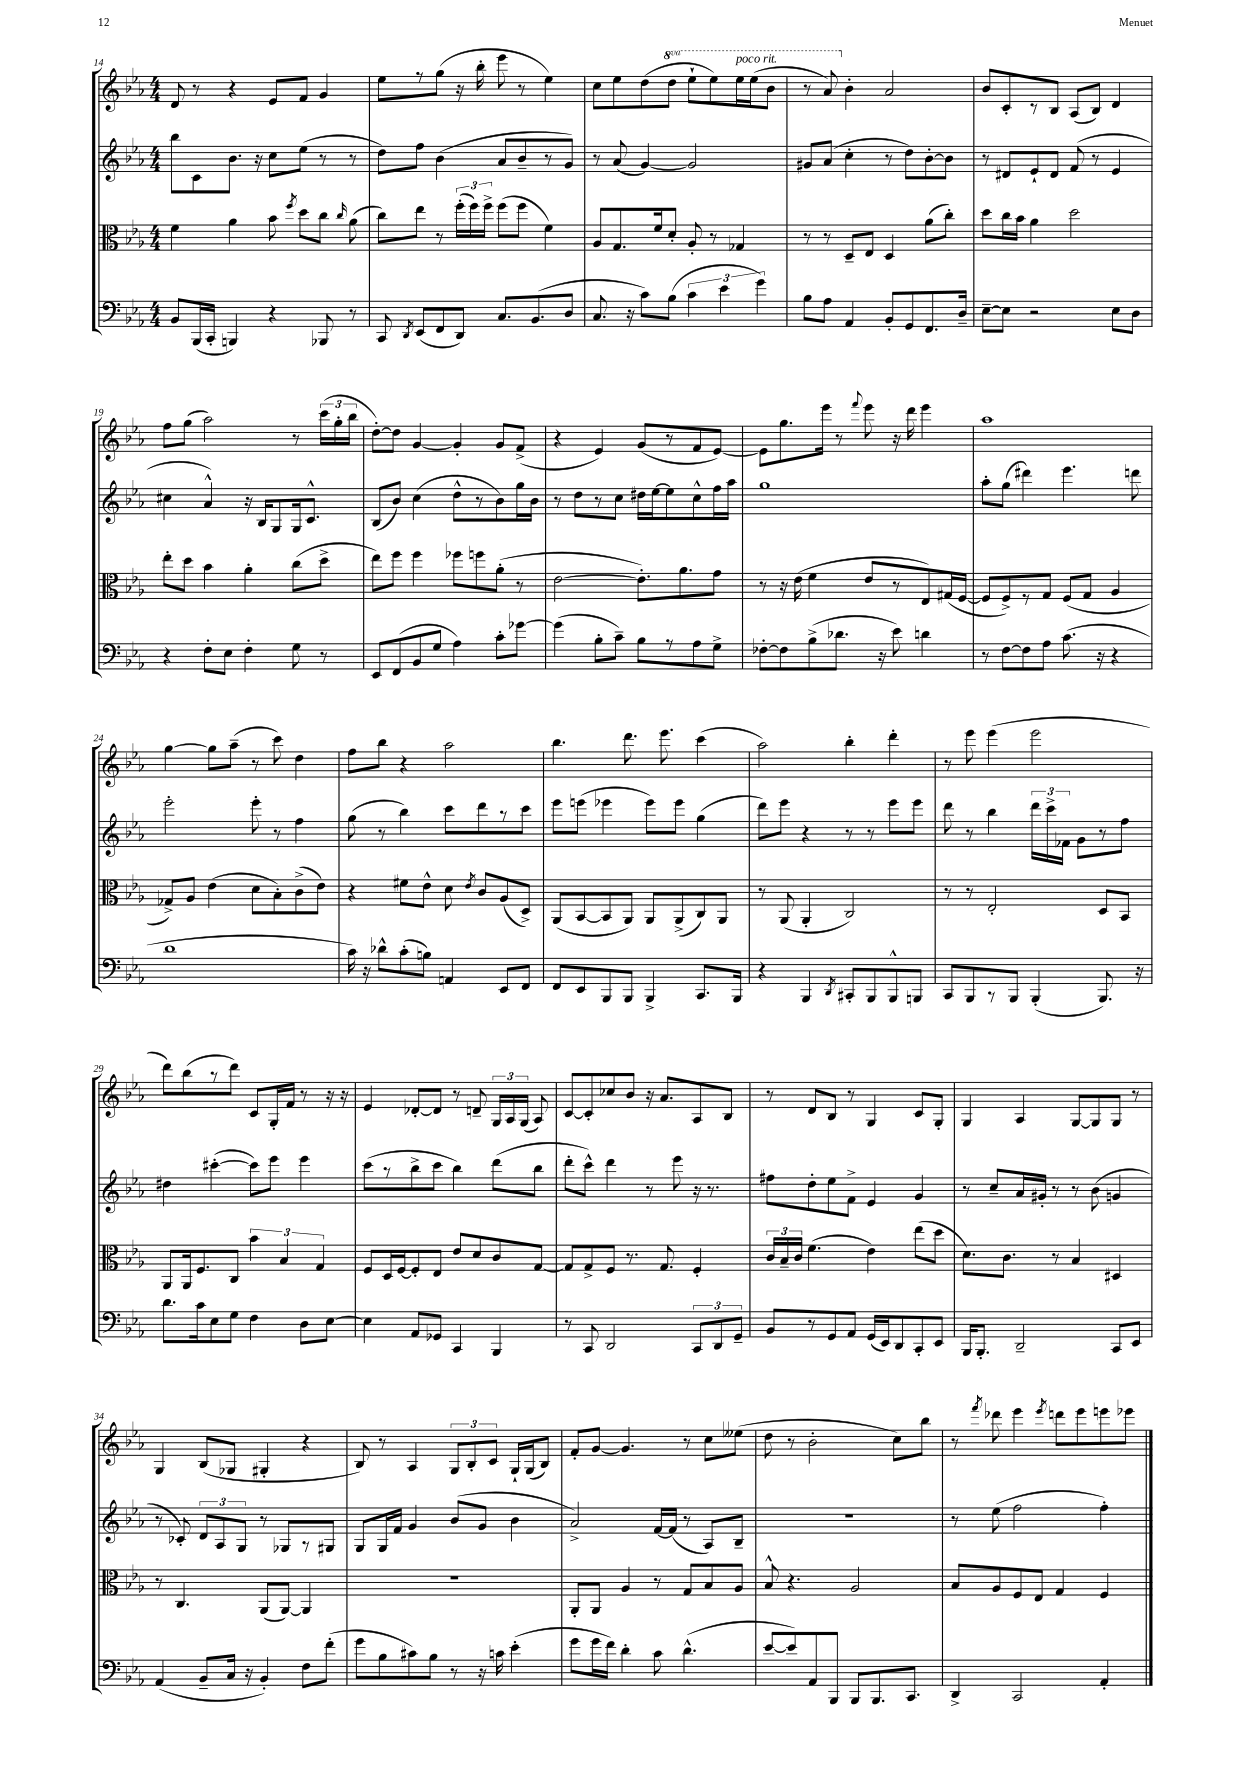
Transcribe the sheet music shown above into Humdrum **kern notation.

**kern	**kern	**kern	**kern
*staff4	*staff3	*staff2	*staff1
*clefF4	*clefC3	*clefG2	*clefG2
*k[b-e-a-]	*k[b-e-a-]	*k[b-e-a-]	*k[b-e-a-]
*M4/4	*M4/4	*M4/4	*M4/4
8BB-	4f	8bb-	8d
(16BBB-	.	8c	8r
16CC'	.	.	.
4BBB)	4a-	8.b-	4r
.	.	16r	.
4r	8b-	8cc	8e-
.	8qff	.	.
.	8dd	(8ee-	8f
8BBB-	8cc	8r	4g
.	16qqcc	.	.
8r	(8a-	8r	.
=	=	=	=
8CC	8cc)	8dd)	8ee-
8qDD	.	.	.
(8EE-	8ee-	8ff	8r
8FF	8r	(4b-	(8gg
8DD)	(24ff'	.	16r
.	24ff)	.	.
.	.	.	16bb-'
.	24ff^	.	.
8.C	(8ff	8a-	8eee-
.	8ff	8b-~	8r
(8.BB-	.	.	.
.	4f)	8r	4ee-)
8D	.	8g)	.
=	=	=	=
8.C	8A-	8r	8cc
.	8.G	(8a-	8ee-
16r	.	.	.
8c)	.	[4g)	(8dd
.	16f	.	.
(8B-	8d'	.	8ddd
6c	8A-'	2g]	8eee-`
.	8r	.	8eee-)
6e-	.	.	.
.	4G-	.	16eee-
.	.	.	(16eee-
6g)	.	.	.
.	.	.	8bb-
=	=	=	=
8B-	8r	8g#	8r
8A-	8r	(8a-	8aa-)
4AA-	8D~	4cc'	4b-'
.	8E-	.	.
8BB-'	4D	8r	2a-
8GG	.	8dd)	.
8.FF	(8a-	[8b-'	.
.	8cc')	8b-]	.
16D~	.	.	.
=	=	=	=
[8E-~	8dd	8r	8b-
8E-]	16cc	8d#	8c'
.	16b-	.	.
2r	4a-	8e-`	8r
.	.	8d#	8B-
.	2dd	(8f	(8A-
.	.	8r	8B-)
8E-	.	4e-	4d
8D	.	.	.
=	=	=	=
4r	8ee-'	4cc#	8ff
.	8dd	.	(8gg
8F'	4b-	4a-^^)	2aa-)
8E-	.	.	.
4F'	4a-'	16r	.
.	.	16B-	.
.	.	8G	.
8G	(8cc	16G	8r
.	.	8.c^^	.
8r	8dd^	.	(24ccc
.	.	.	24gg'
.	.	.	24bb-
=	=	=	=
8EE-	8ee-)	(8B-	[8dd')
(8FF	8ff	8b-)	8dd]
8BB-	4ff	(4cc	[4g
8G	.	.	.
4A-)	8ff-	8dd^^	4g']
.	8ff	8r	.
8c'	(8a-'	8b-)	8g
[8g-	8r	16gg	(8f^
.	.	16b-	.
=	=	=	=
(4g-]	[2e-	8r	4r
.	.	8dd	.
8B-'	.	8r	4e-)
8c~)	.	8cc	.
8B-	8.e-'])	16dd#	(8g
.	.	[16ee-	.
8r	.	8ee-]	8r
.	8.a-	.	.
8A-	.	8cc^^	8f
8G^	8g	16ff	[8e-)
.	.	16aa-	.
=	=	=	=
[8F-'	8r	1gg	8e-]
8F-]	16r	.	8.gg
.	(16e-	.	.
(8B-^	4f	.	.
.	.	.	16eee-
8.d-	.	.	8r
.	.	.	8qqfff
.	8e-	.	8eee-
16r	.	.	.
8e-)	8r	.	16r
.	.	.	16ddd
4d	8E-)	.	4eee-
.	(16G#	.	.
.	[16F	.	.
=	=	=	=
8r	8F]	8aa-'	1aa-
[8F	8F^)	(8gg	.
8F]	8r	4ddd#)	.
8A-	8G	.	.
(8.c	(8F	4.eee-	.
.	8G	.	.
16r	.	.	.
4r	4A-	.	.
.	.	8ddd	.
=	=	=	=
1d	8G-^)	2eee-'	[4gg
.	8A-	.	.
.	(4e-	.	8gg]
.	.	.	(8aa-~
.	8d	8eee-'	8r
.	8B-')	8r	8ccc)
.	(8c^	4ff	4dd
.	8e-)	.	.
=	=	=	=
16c)	4r	(8gg	8ff
16r	.	.	.
8d-^^	.	8r	8bb-
(8c'	8f#	4bb-)	4r
8B)	8e-^^	.	.
4AA	8d	8ccc	2aa-
.	8qe-	.	.
.	8c	8ddd	.
8EE-	(8A-	8r	.
8FF	8D^)	8ccc	.
=	=	=	=
8FF	(8AA-	8eee-	4.bb-
8EE-	[8BB-	(8eee	.
8BBB-	8BB-]	4eee-	.
8BBB-	8AA-)	.	8.ddd
4BBB-^	8AA-	8eee-)	.
.	.	.	8.eee-
.	(8AA-^	8eee-	.
8.CC	8C)	(4gg	(4ccc
.	8AA-	.	.
16BBB-	.	.	.
=	=	=	=
4r	8r	8ddd)	2aa-)
.	(8AA-	8eee-	.
4BBB-	4AA-'	4r	.
8qDD	.	.	.
8CC#'	2C)	8r	4bb-'
8BBB-	.	8r	.
8BBB-^^	.	8eee-	4ddd'
8BBB	.	8eee-	.
=	=	=	=
8CC	8r	8ddd	8r
8BBB-	8r	8r	8eee-
8r	2E-'	4bb-	(4eee-
8BBB-	.	.	.
(4BBB-'	.	24ddd	2eee-
.	.	24ccc^	.
.	.	24f-	.
.	.	8g	.
8.BBB-)	8D	8r	.
.	8BB-	8ff	.
16r	.	.	.
=	=	=	=
8.d	8AA-	4dd#	8ddd)
.	16AA-	.	(8bb-
16c	8.F	.	.
8E-	.	([4ccc#'	8r
8G	8C	.	8ddd)
4F	6b-	8ccc#])	8c
.	.	8eee-	16G'
.	6B-	.	.
.	.	.	16f
8D	.	4eee-	8r
.	6G	.	.
[8E-	.	.	16r
.	.	.	16r
=	=	=	=
4E-]	8F	(8ccc	4e-
.	16D	8r	.
.	[16F	.	.
8AA-	8F']	8bb-^	[8d-'
8GG-	8E-	8ccc	8d-]
4CC	8e-	4bb-)	8r
.	8d	.	8d~
4BBB-	8c	(8ddd	24G
.	.	.	24A-
.	.	.	(24G
.	[8G	8bb-	8A-)
=	=	=	=
8r	8G]	8ddd'	[8c
8CC	8G^	8ccc^^)	8c']
2DD	8F	4ddd	8cc-
.	8.r	.	8b-
.	.	8r	16r
.	8.G	.	8.a-
.	.	8eee-	.
12CC	4F'	16r	8A-
.	.	8.r	.
12DD	.	.	.
.	.	.	8B-
12GG~	.	.	.
=	=	=	=
8BB-	24c	8ff#	8r
.	24B-~	.	.
.	24c	.	.
8r	(4.f	8dd'	8d
8GG	.	8ee-	8B-
8AA-	.	8f^	8r
(16GG	4e-)	4e-	4G
16EE-)	.	.	.
8DD	.	.	.
8CC'	(8ee-	4g	8c
8EE-	8dd	.	8G'
=	=	=	=
16BBB-	8.d)	8r	4G
8.BBB-'	.	.	.
.	.	8cc~	.
.	8.c	.	.
2DD~	.	16a-	4A-
.	.	16g#'	.
.	8r	8r	.
.	4B-	8r	[8G
.	.	(8b-	8G]
8CC	4D#	4g	8G
8EE-	.	.	8r
=	=	=	=
(4AA-	8r	8r	4G
.	4.C	8c-')	.
8BB-~	.	12d	(8B-
.	.	12A-	.
16C	.	.	8G-
.	.	12G	.
16r	.	.	.
4BB-')	(8AA-	8r	4G#'
.	[8AA-)	8G-	.
8F	4AA-]	8r	4r
(8f'	.	8G#	.
=	=	=	=
8g	1r	8G	8B-)
8B-	.	16G	8r
.	.	16f	.
8c#)	.	4g	4A-
8B-	.	.	.
8r	.	(8b-	12G
.	.	.	12B-'
16r	.	8g	.
.	.	.	12c
16c	.	.	.
(4e-'	.	4b-	16G`
.	.	.	(16G
.	.	.	8B-)
=	=	=	=
8g	8AA-'	2a-^)	8f'
16g	8AA-	.	[8g
16f)	.	.	.
4d'	4A-	.	4.g]
8c	8r	[16f	.
.	.	(16f]	.
(4.d^^	8G	8r	8r
.	8B-	8A-)	8cc
.	8A-	8B-~	(8ee--
=	=	=	=
[8e-	8B-^^	1r	8dd
8e-])	4.r	.	8r
8AA-	.	.	2b-'
8BBB-	.	.	.
8BBB-	2A-	.	.
8.BBB-	.	.	.
.	.	.	8cc)
8.CC	.	.	.
.	.	.	8bb-
=	=	=	=
4DD^	8B-	8r	8r
.	.	.	8qfff
.	8A-	(8ee-	8ddd-
2CC	8F	2ff	4eee-
.	8E-	.	.
.	.	.	8qeee-
.	4G	.	8ddd
.	.	.	8eee-
4AA-'	4F	4ff')	8eee
.	.	.	8eee-
==	==	==	==
*-	*-	*-	*-
